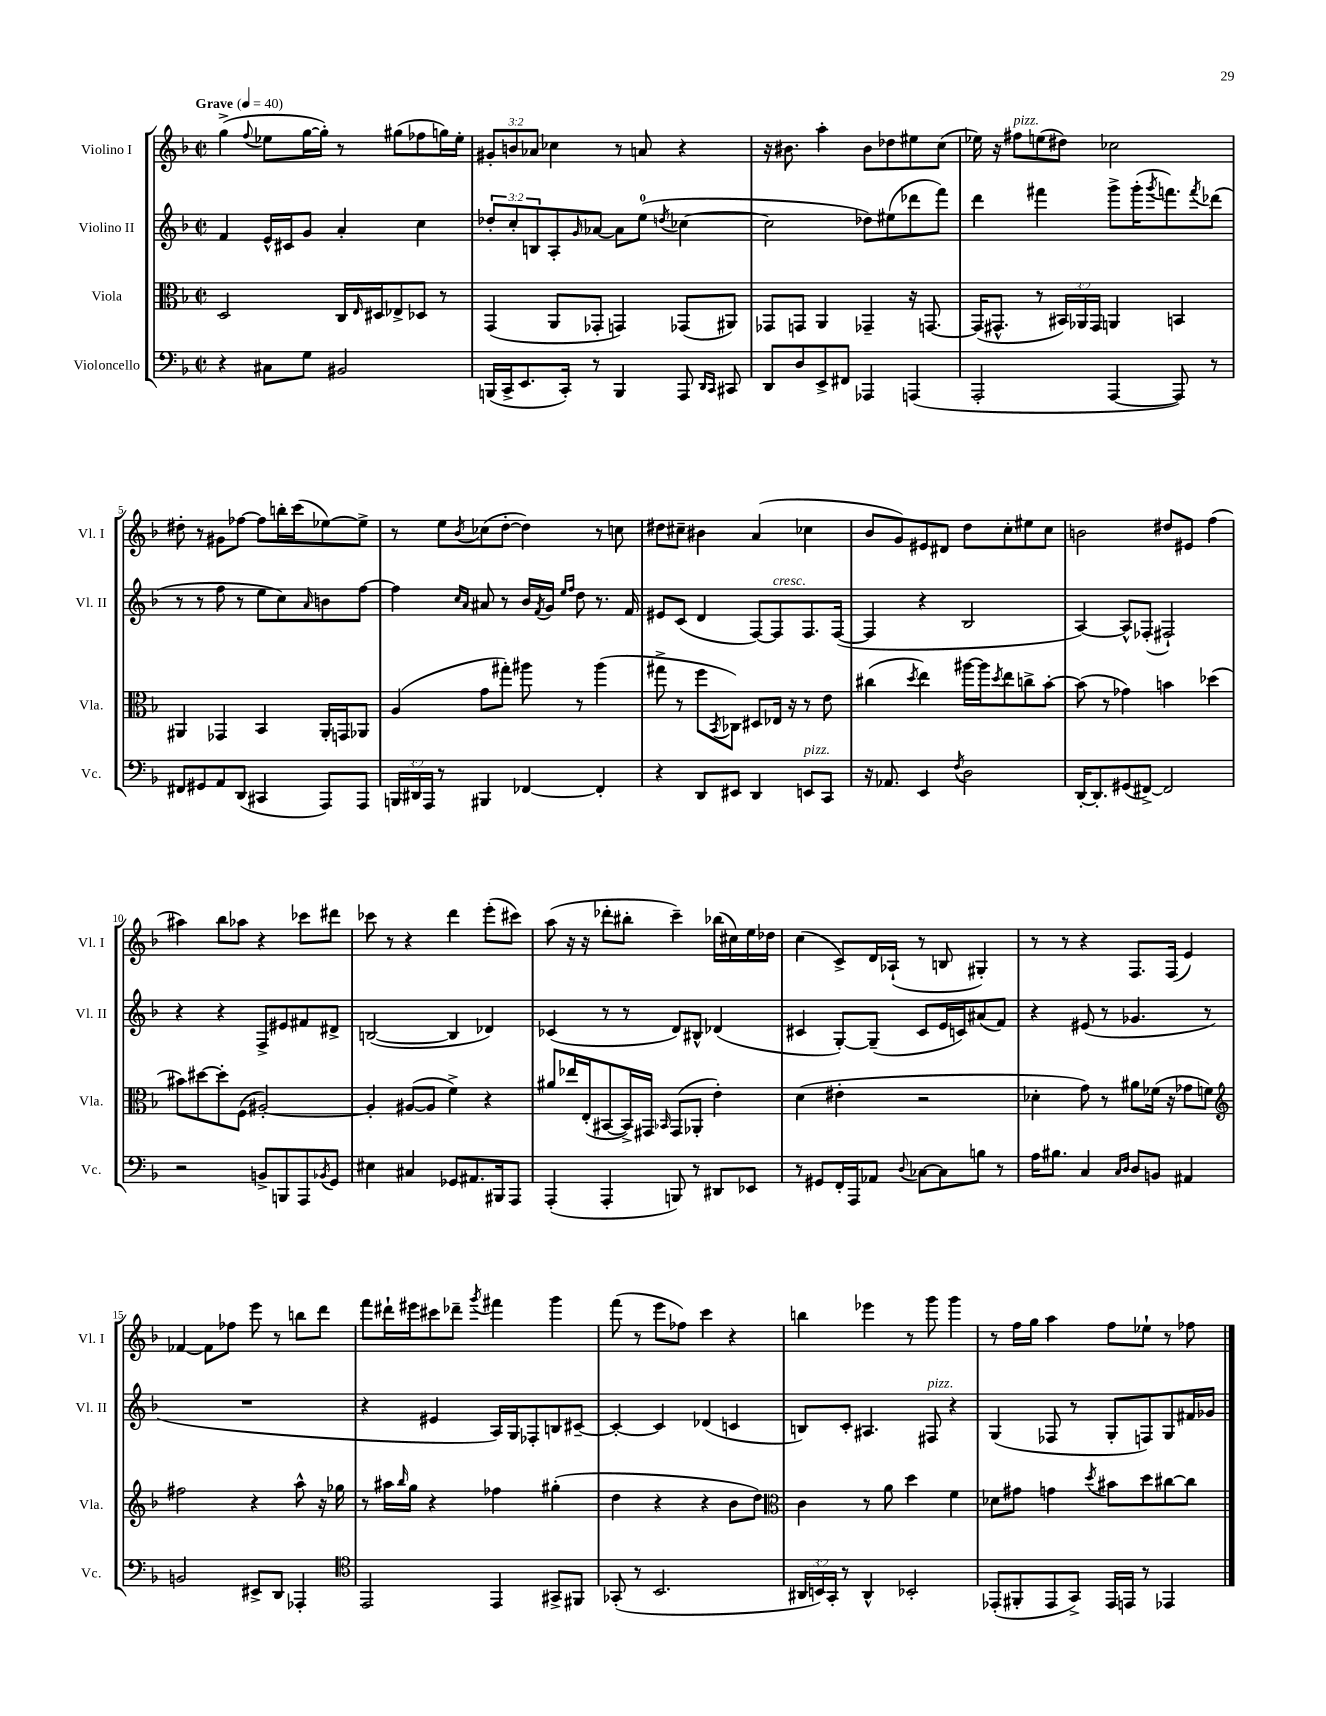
<<
\new StaffGroup <<
\new Staff = "s0" \with { instrumentName = "Violino I" shortInstrumentName = "Vl. I" } {
    \clef treble \key f \major \defaultTimeSignature \time 2/2 \override Staff.TupletNumber.text = #tuplet-number::calc-fraction-text \tempo "Grave" 4 = 40
    g''4->( \appoggiatura { f''8 } ees''8 g''16~ g''16-.) r8 gis''8( fes''8 g''16) ees''16-. |
    \tuplet 3/2 { gis'8-. b'8 aes'8 } ces''4 r8 a'8 r4 |
    r16 bis'8. a''4-. bis'8 des''8 eis''8 c''8( |
    ees''16) r16 fis''8^\markup { \italic "pizz." } e''8( dis''8) ces''2 |
    dis''8-. r8 gis'8 fes''8~ fes''8 b''16-. c'''16( ees''8~) ees''8-> |
    r8 e''8 \acciaccatura { bes'8 } ces''8( d''8~-. d''4) r8 c''8 |
    dis''8 cis''8-- bis'4 a'4( ces''4 |
    bes'8 g'8) eis'8 dis'8 d''8 c''8-. eis''8 c''8 |
    b'2 dis''8 eis'8 f''4( |
    ais''4) bes''8 aes''8 r4 ces'''8 dis'''8 |
    ces'''8 r8 r4 d'''4 e'''8-.( cis'''8) |
    a''8( r16 r16 des'''8-. bis''8-. c'''4--) bes''16( cis''16) e''16 des''16 |
    c''4( c'8->) d'16 aes16-!( r8 b8 gis4-.) |
    r8 r8 r4 f8. f16( e'4) |
    fes'4~ fes'8 fes''8 e'''8 r8 b''8 d'''8 |
    f'''8 dis'''16-! eis'''16 cis'''8 des'''8-- \acciaccatura { g'''8 } fis'''4 g'''4 |
    f'''8( r8 e'''8 fes''8) c'''4 r4 |
    b''4 ees'''4 r8 g'''8 g'''4 |
    r8 f''16 g''16 a''4 f''8 ees''8-! r8 fes''8 \bar "|." |
}
\new Staff = "s1" \with { instrumentName = "Violino II" shortInstrumentName = "Vl. II" } {
    \clef treble \key f \major \defaultTimeSignature \time 2/2 \override Staff.TupletNumber.text = #tuplet-number::calc-fraction-text
    f'4 e'16-^ cis'16 g'8 a'4-. c''4 |
    \tuplet 3/2 { des''8-. c''8-. b8 } a8-. \grace { g'16 } aes'8~ aes'8 e''8-0( \acciaccatura { d''8 } ces''4~ |
    ces''2 des''8) eis''8( des'''8 f'''8) |
    d'''4 fis'''4 g'''8-> g'''16-.( \acciaccatura { g'''8 } f'''8.) \acciaccatura { f'''8 } des'''8( |
    r8 r8 f''8 r8 e''8 c''8) \grace { a'16 } b'8 f''8~ |
    f''4 \grace { c''16 a'16 } ais'8 r8 bes'16 \acciaccatura { f'8 } g'16 \grace { e''16 f''16 } d''8 r8. f'16 |
    eis'8 c'8( d'4 f8~) f8^\markup { \italic "cresc." } f8. f16~( |
    f4 r4 bes2 |
    a4~) a8-^ fes8-.( fis2-!) |
    r4 r4 f8-> eis'8 fis'8 dis'8-> |
    b2~( b4 des'4) |
    ces'4( r8 r8 d'8) bis8-^ des'4( |
    cis'4 g8~-.) g8--( cis'8 e'16 c'16) ais'8( f'8) |
    r4 eis'8( r8 ges'4. r8 |
    R1 |
    r4 eis'4 a16) g16 fes8-. b8 cis'8~-- |
    cis'4~-. cis'4 des'4( c'4 |
    b8) c'8-. ais4. fis8^\markup { \italic "pizz." } r4 |
    g4( fes8 r8 g8-. f8) g8 fis'16 ges'16 \bar "|." |
}
\new Staff = "s2" \with { instrumentName = "Viola" shortInstrumentName = "Vla." } {
    \clef alto \key f \major \defaultTimeSignature \time 2/2 \override Staff.TupletNumber.text = #tuplet-number::calc-fraction-text
    d2 c16 \grace { e16 } dis16 ees8-> des8 r8 |
    g,4( a,8 ges,8-. g,4) ges,8( ais,8) |
    ges,8 g,8 a,4 ges,4-- r16 g,8.~ |
    g,16( gis,8.-^ r8 \tuplet 3/2 { bis,16) aes,16 gis,16 } a,4 b,4 |
    ais,4 ges,4 bes,4 ais,16-. g,16 aes,8 |
    a4( g'8 gis''8-.) ais''8 r8 ais''4( |
    gis''8-> r8 f''8 \acciaccatura { bes,8 } ces8) dis8 ees16 r16 r8 e'8 |
    cis''4( \acciaccatura { d''8 } e''4) ais''16~ ais''16 \acciaccatura { d''8 } e''8 c''8-> bes'8~-. |
    bes'8( r8 ges'4) b'4 des''4( |
    bis'8) dis''8~ dis''8-. f8( ais2~-.) |
    ais4-. ais8~( ais8 f'4->) r4 |
    ais'8 ees''16 e16-.( bis,8~ bis,16->) gis,16 \grace { bes,16 } gis,8( aes,8-. e'4-.) |
    d'4( eis'4-. r2 |
    des'4-. g'8) r8 ais'8 fes'16( r16 ges'8 f'8) |
    \clef treble fis''2 r4 a''8-^ r16 ges''16 |
    r8 ais''16 \grace { bes''16 } g''16 r4 fes''4 gis''4-.( |
    d''4 r4 r4 bes'8 d''8) |
    \clef alto c'4 r8 a'8 d''4 f'4 |
    des'8 gis'8 g'4 \acciaccatura { d''8 } bis'8 d''8 cis''8~ cis''8 \bar "|." |
}
\new Staff = "s3" \with { instrumentName = "Violoncello" shortInstrumentName = "Vc." } {
    \clef bass \key f \major \defaultTimeSignature \time 2/2 \override Staff.TupletNumber.text = #tuplet-number::calc-fraction-text
    r4 cis8 g8 bis,2 |
    b,,16( c,16-> e,8. c,16-.) r8 b,,4 a,,8 \grace { d,16 c,16 } cis,8 |
    d,8 d8 e,8-> fis,8 aes,,4 a,,4( |
    a,,2-. a,,4~ a,,8) r8 |
    fis,8 gis,8 a,8 d,8( cis,4 a,,8) a,,8 |
    \tuplet 3/2 { b,,16 dis,16 a,,16 } r8 bis,,4 fes,4~ fes,4-. |
    r4 d,8 eis,8 d,4 e,8^\markup { \italic "pizz." } c,8 |
    r16 aes,8. e,4 \acciaccatura { f8 } d2 |
    d,16~-. d,8.-. gis,8( fis,8~->) fis,2 |
    r2 b,8-> b,,8 a,,8 \acciaccatura { bes,8 } g,8 |
    eis4 cis4 ges,8 ais,8. bis,,16 a,,8 |
    a,,4-.( a,,4-. b,,8) r8 dis,8 ees,8 |
    r8 gis,8 f,16-. a,,16 aes,8 \appoggiatura { d8 } ces8~ ces8 b8 r8 |
    a16 bis8. c4 \grace { c16 d16 } d8 b,8 ais,4 |
    b,2 eis,8-> d,8 aes,,4-. |
    \clef tenor e,2 e,4 gis,8-> fis,8 |
    ges,8-.( r8 bes,2. |
    \tuplet 3/2 { ais,16 b,16) g,16-. } r8 ais,4-^ bes,2-. |
    ees,8-.( fis,8-. ees,8 g,8->) ees,16 e,16 r8 ees,4 \bar "|." |
}
>>
>>
